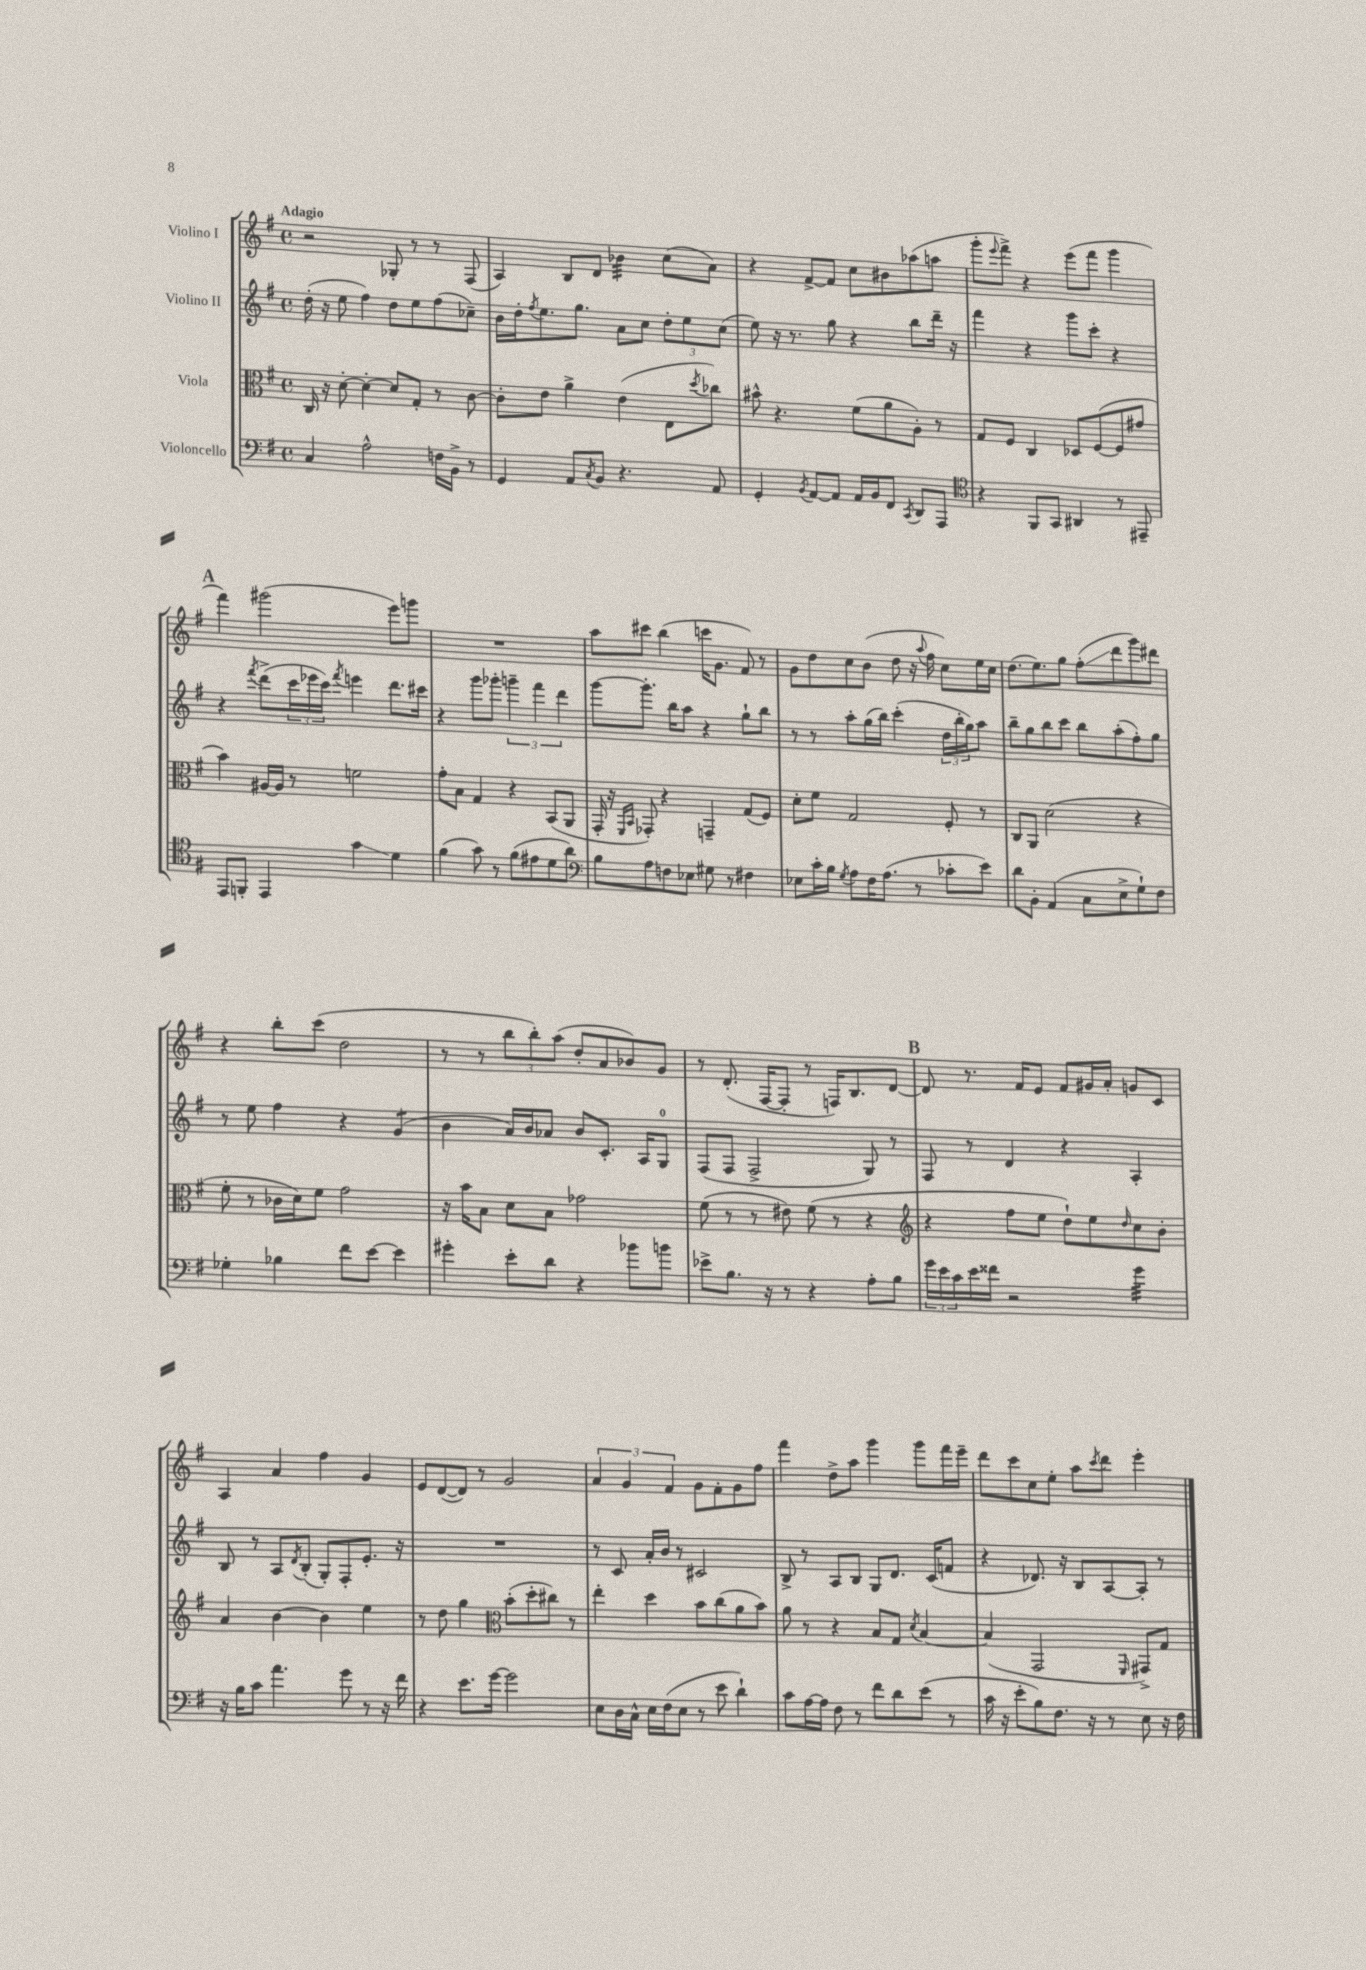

**kern	**kern	**kern	**kern
*staff4	*staff3	*staff2	*staff1
*clefF4	*clefC3	*clefG2	*clefG2
*k[f#]	*k[f#]	*k[f#]	*k[f#]
*M4/4	*M4/4	*M4/4	*M4/4
*met(c)	*met(c)	*met(c)	*met(c)
4C/	16C/	(16dd'\	2r
.	16r	16r	.
.	[8d'\	8ee\	.
2A^^\	4d'\_	4ff#\)	.
.	8d/]L	8dd\L	8G-'/
.	8G'/J	8ee\	8r
16F\LL	8r	(8ff#\	8r
16BB^\JJ	.	.	.
8r	[8c\	8cc-~\J)	(8F#/
=	=	=	=
4GG/	8c'\]L	16b\LL	4A/)
.	.	16dd'\J	.
.	.	8qff#/	.
.	8e\J	8.ee\	.
8AA/L	4a^\	.	8B/L
.	.	8.gg\J	.
8qC/	.	.	.
8BB/J	.	.	8d/J
4.r	(4e\	8a\L	4b-\
.	.	8cc\J	.
.	8E\L	12dd'\L	(8cc\L
.	.	12ee\	.
.	8qdd/	.	.
8AA/	8cc-\J)	.	8a\J)
.	.	(12cc\J	.
=	=	=	=
4GG'/	8b#^^\	8ee\)	4r
.	4.r	16r	.
.	.	8.r	.
8qBB/	.	.	.
[8AA/L	.	.	[8f#^/L
8AA/]J	.	8gg\	8f#/]J
16AA/LL	(8f#\L	4r	8cc\L
16BB/J	.	.	.
8FF#/J	8a\	.	8b#\
8qCC/	.	.	.
8DD/L	8A'\J)	8bb\L	(8aa-\
8AAA/J	8r	16ddd~\Jk	8aa\J
.	.	16r	.
=	=	=	=
*clefC4	*	*	*
4r	8G/L	4fff#\	8ggg'\L
.	.	.	8qqeee/
.	8F#/J	.	8fff#^\J)
8FF#/L	4C/	4r	4r
8GG/J	.	.	.
4AA#/	8D-/L	8ggg\L	(8eee\L
.	([8F#/	8ccc'\J	8fff#\J
8r	8F#/]	4r	4ggg\
8EE#~/	8g#/J	.	.
=	=	=	=
8EE/L	4b\)	4r	4fff#\)
8FF'/J	.	.	.
.	.	8qfff#/	.
4EE/	[16A#/LL	(8ddd^\L	(2ggg#\
.	16A#/]JJ	.	.
.	8r	24ccc\L	.
.	.	24eee-\	.
.	.	24ccc\JJ)	.
.	.	8qfff#/	.
4g\	2f\	4eee\	.
4d\	.	8.ddd\L	8eee\L)
.	.	.	8ggg\J
.	.	16ccc#\Jk	.
=	=	=	=
(4f#\	8g'\L	4r	1r
.	8B\J	.	.
8g\)	4G/	8ggg\L	.
8r	.	8ggg-'\J	.
(8f#\L	4r	6ggg~\	.
8e#\	.	.	.
.	.	6fff#\	.
8d\	(8BB/L	.	.
.	.	6ddd\	.
8a\J)	8AA/J	.	.
=	=	=	=
*clefF4	*	*	*
8B\L	16GG'/	[8ggg\L	8aa\L
.	16r	.	.
.	16qqFF#/LL	.	.
.	16qqBB/JJ	.	.
8A\	8GG-'/)	8.ggg'\]J	8ccc#\J
8F\	4r	.	(4bb\
.	.	16bb\LK	.
8E-\J	.	8aa\J	.
8G#\	4GG~/	4r	16ccc\LK
.	.	.	8.g\J
8r	.	.	.
4F#\	(8G/L	8gg`\L	8f#/)
.	8F#/J)	8bb\J	8r
=	=	=	=
8E-\L	8d'\L	8r	8g\L
16c'\L	8f#\J	8r	8dd\
16B\JJ	.	.	.
8qG/	.	.	.
8A\L	2G/	8aa'\L	8cc\
16F#\K	.	(16gg\L	(8b\J
(8.A\J	.	16bb\JJ)	.
.	.	(4ccc'\	8dd\
8r	.	.	16r
.	.	.	8qqaa/
.	.	.	16ff#\
8c-'\L	8F#'/	24dd\LL	8cc\L)
.	.	24bb'\	.
.	.	24gg\J)	.
8e\J)	8r	8aa\J	16ee\L
.	.	.	16cc\JJ
=	=	=	=
8d\L	8C/L	8bb~\L	(8.dd\L
8BB'\J	8AA/J	8gg\	.
.	.	.	8.ee\)
(4AA/	(2d\	8bb\	.
.	.	8ccc\J	8gg\J
8C\L	.	8bb\L	(8ff#'\L
8E^\	.	(8aa'\	8ddd\
8G`\)	4r	8ff#'\)	8ggg\)
8F#\J	.	8gg\J	8ddd#\J
=	=	=	=
4G-'\	8f#'\	8r	4r
.	8r	8ee\	.
4B-\	16c-\LL	4ff#\	8bb'\L
.	16d\J)	.	.
.	8f#\J	.	(8ccc\J
8f#\L	2g\	4r	2dd\
[8e\J	.	.	.
4e\]	.	(4g/	.
=	=	=	=
4g#'\	16r	4b\	8r
.	16b\LK	.	.
.	8B\J	.	8r
8e'\L	8d\L	16a/LL)	12bb\L
.	.	16b/J	.
.	.	.	12bb'\)
8d\J	8B\J	8a-/J	.
.	.	.	(12aa\J
4r	2g-\	8b/L	8dd'/L
.	.	8.c'/J	8a/
8b-\L	.	.	8b-/)
.	.	16A/LK	.
8b\J	.	8G/J	8g/J
=	=	=	=
8e-^\L	(8f#\	(8F#/L	8r
8.B\J	8r	8F#/J	(8.d'/
.	8r	2F#^/	.
16r	.	.	[16F#/LK
8r	8e#\)	.	8F#'/]J
4r	(8f#\	.	8r
.	8r	.	16F/LK)
.	.	.	8.B/
8A'\L	4r	8G/)	.
8B\J	.	8r	[8d/J
=	=	=	=
*	*clefG2	*	*
24g\LL	4r	8F#/	8d/]
24e\	.	.	.
24c\	.	.	.
16e\	.	8r	8.r
16f##\JJ	.	.	.
2r	8ff#\L	4d/	.
.	.	.	16f#/LK
.	8ee\J	.	8e/J
.	8dd`\L)	4r	8f#/L
.	8ee\	.	16g#/L
.	.	.	16a'/JJ
.	16qqdd/	.	.
4g\	8cc\	4A'/	8g/L
.	8b'\J	.	8c/J
=	=	=	=
16r	4a/	8B/	4A/
16B\LK	.	.	.
8c\J	.	8r	.
4.a\	[4b\	8A/L	4a/
.	.	8qd/	.
.	.	(8B'/J	.
.	4b\]	8G'/L)	4ff#\
8g\	.	8F#'/	.
8r	4ee\	8.e'/J	4g/
16r	.	.	.
16f#\	.	16r	.
=	=	=	=
4r	8r	1r	8e/L
.	8dd\	.	([8d/
8.e\L	4gg\	.	8d/]J)
.	.	.	8r
[16g\Jk	.	.	.
*	*clefC3	*	*
2g\]	(8b'\L	.	2g/
.	8dd'\	.	.
.	8cc#\J)	.	.
.	8r	.	.
=	=	=	=
8E\L	4ee'\	8r	6a/
16D\L	.	8c/	.
.	.	.	6g/
16C^^\JJ	.	.	.
16E\LL	4dd\	16a'/LL	.
(16F#\J	.	16b/JJ	.
.	.	.	6f#/
8E\J	.	8r	.
8r	8b\L	2c#/	8g\L
8e\	(8cc\	.	8f#'\
4d`\)	8a\	.	8g\
.	8b\J)	.	8ff#\J
=	=	=	=
8c\L	8a\	8B^/	4fff#\
[16A\L	8r	8r	.
16A\]JJ	.	.	.
8F#\	4r	8A/L	8dd^\L
8r	.	8B/J	8aa\J
8f#\L	8B/L	8G/L	4ggg\
8d\	8G/J	8.d/J	.
.	8qd/	.	.
(8e\J	[4B/	.	8ggg\L
.	.	(16c/LK	.
8r	.	8f/J	16fff#\L
.	.	.	16eee~\JJ
=	=	=	=
16c\	(4B/]	4r	8ddd\L
16r	.	.	.
8e'\L	.	.	8ccc\
8B\)	2GG/	8.d-/)	8cc\
8.F#\J	.	.	8ee'\J
.	.	16r	.
.	.	8B/L	8aa\L
16r	.	.	.
.	.	.	8qccc/
8r	.	[8A/	8ddd\J
.	16qqFF#/	.	.
8E\	8GG#^/L)	8A'/]J	4eee'\
16r	8G/J	8r	.
16F#\	.	.	.
==	==	==	==
*-	*-	*-	*-
